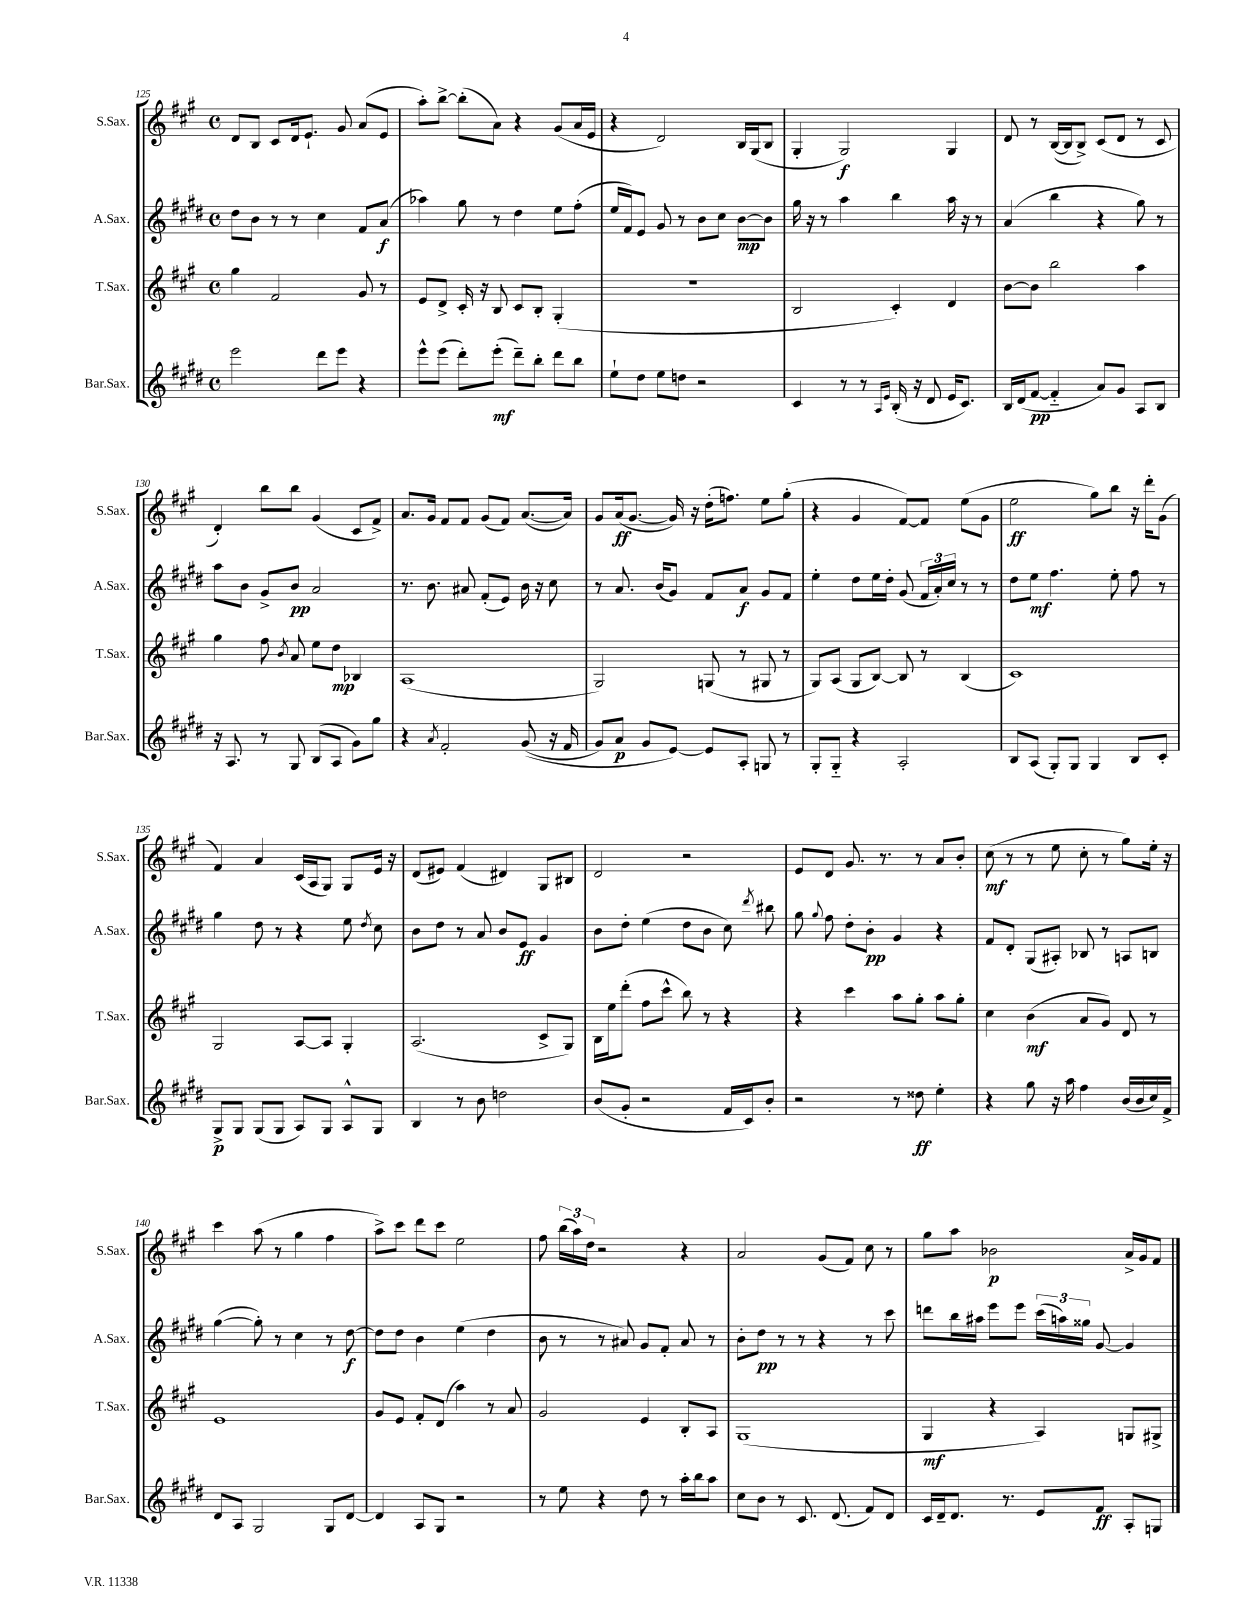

**kern	**dynam	**kern	**dynam	**kern	**dynam	**kern	**dynam
*part4	*part4	*part3	*part3	*part2	*part2	*part1	*part1
*staff4	*staff4	*staff3	*staff3	*staff2	*staff2	*staff1	*staff1
*I"Bar.Sax.	*	*I"T.Sax.	*	*I"A.Sax.	*	*I"S.Sax.	*
*I'Bar.Sax.	*	*I'T.Sax.	*	*I'A.Sax.	*	*I'S.Sax.	*
*clefG2	*	*clefG2	*	*clefG2	*	*clefG2	*
*k[f#c#g#d#]	*	*k[f#c#g#]	*	*k[f#c#g#d#]	*	*k[f#c#g#]	*
*M4/4	*	*M4/4	*	*M4/4	*	*M4/4	*
*met(c)	*	*met(c)	*	*met(c)	*	*met(c)	*
=125	=125	=125	=125	=125	=125	=125	=125
2eee\	.	4gg#\	.	8dd#\L	.	8d/L	.
.	.	.	.	8b\J	.	8B/J	.
.	.	2f#/	.	8r	.	8c#/L	.
.	.	.	.	8r	.	16d/k	.
.	.	.	.	.	.	8.e`/J	.
8ddd#\L	.	.	.	4cc#\	.	.	.
8eee\J	.	.	.	.	.	8g#/	.
4r	.	8g#/	.	8f#/L	.	(8a/L	.
.	.	8r	.	(8a/J	f	8e/J	.
=126	=126	=126	=126	=126	=126	=126	=126
8eee^^\L	.	8e/L	.	4aa-X\)	.	8aa'\L)	.
(8eee\J	.	8d^/J	.	.	.	[8bb^\J	.
8ddd#'\L)	.	16c#'/	.	8gg#\	.	(8bb'\L]	.
.	.	16r	.	.	.	.	.
(8eee'\J	mf	8B/	.	8r	.	8a\J)	.
8ddd#~\L)	.	8c#/L	.	4dd#\	.	4r	.
8bb'\J	.	8B'/J	.	.	.	.	.
8ddd#\L	.	(4G#'/	.	8ee\L	.	(8g#/L	.
8bb\J	.	.	.	(8ff#'\J	.	16a/L	.
.	.	.	.	.	.	16e/JJ	.
=127	=127	=127	=127	=127	=127	=127	=127
8ee`\L	.	1r	.	16ee/LL	.	4r	.
.	.	.	.	16f#/J)	.	.	.
8dd#\J	.	.	.	8e/J	.	.	.
8ee\L	.	.	.	8g#/	.	2d/)	.
8ddn\J	.	.	.	8r	.	.	.
2r	.	.	.	8b\L	.	.	.
.	.	.	.	8cc#\J	.	.	.
.	.	.	.	[8b\L	mp	16B/LL	.
.	.	.	.	.	.	(16G#/J	.
.	.	.	.	8b\J]	.	8B/J	.
=128	=128	=128	=128	=128	=128	=128	=128
4c#/	.	2B/	.	16gg#\	.	4G#'/	.
.	.	.	.	16r	.	.	.
.	.	.	.	8r	.	.	.
8r	.	.	.	4aa\	.	2G#/)	f
8r	.	.	.	.	.	.	.
16qqA/LL	.	.	.	.	.	.	.
16qqe/JJ	.	.	.	.	.	.	.
(16B'/	.	4c#'/)	.	4bb\	.	.	.
16r	.	.	.	.	.	.	.
8d#/	.	.	.	.	.	.	.
16e/KL	.	4d/	.	16aa\	.	4G#/	.
8.c#/J)	.	.	.	16r	.	.	.
.	.	.	.	8r	.	.	.
=129	=129	=129	=129	=129	=129	=129	=129
16B/LL	.	[8b\L	.	(4a/	.	8d/	.
(16d#/J	.	.	.	.	.	.	.
[8f#/J	pp	8b\J]	.	.	.	8r	.
4f#/]	.	2bb\	.	4bb\	.	([16B/LL	.
.	.	.	.	.	.	16B/J]	.
.	.	.	.	.	.	8B^/J)	.
8a/L)	.	.	.	4r	.	(8c#/L	.
8g#/J	.	.	.	.	.	8d/J	.
8A/L	.	4aa\	.	8gg#\)	.	8r	.
8B/J	.	.	.	8r	.	8c#/	.
!!LO:LB:g=z
=130	=130	=130	=130	=130	=130	=130	=130
16r	.	4gg#\	.	8aa\L	.	4d'/)	.
8.A/	.	.	.	.	.	.	.
.	.	.	.	8b\J	.	.	.
8r	.	8ff#\	.	8g#^/L	.	8bb\L	.
.	.	8qb/	.	.	.	.	.
8G#/	.	8a/	.	8b/J	pp	8bb\J	.
(8B/L	.	8ee\L	.	2a/	.	(4g#/	.
8A/J	.	8dd\J	mp	.	.	.	.
8g#\L)	.	4B-X/	.	.	.	8c#/L	.
8gg#\J	.	.	.	.	.	8f#^/J)	.
=131	=131	=131	=131	=131	=131	=131	=131
4r	.	(1A	.	8.r	.	8.a/L	.
.	.	.	.	8.b\	.	16g#/Jk	.
8qa/	.	.	.	.	.	.	.
2f#'/	.	.	.	.	.	8f#/L	.
.	.	.	.	8a#X/	.	8f#/J	.
.	.	.	.	(8f#'/L	.	(8g#/L	.
.	.	.	.	8e/J)	.	8f#/J)	.
((8g#/	.	.	.	16b\	.	([8.a/L	.
.	.	.	.	16r	.	.	.
16r	.	.	.	8cc#\	.	.	.
16f#/	.	.	.	.	.	16a/Jk])	.
=132	=132	=132	=132	=132	=132	=132	=132
8g#/L)	.	2G#/)	.	8r	.	8g#/L	.
8a/J	p	.	.	8.a/	.	(16a/k	ff
.	.	.	.	.	.	[8.g#/J	.
8g#/L	.	.	.	.	.	.	.
.	.	.	.	(16b/KL	.	.	.
[8e/J)	.	.	.	8g#/J)	.	16g#/])	.
.	.	.	.	.	.	16r	.
8e/L]	.	(8Gn/	.	8f#/L	.	(16dd'\KL	.
.	.	.	.	.	.	8.ffn\J)	.
8A'/J	.	8r	.	8a/J	f	.	.
8Gn/	.	8G#X/	.	8g#/L	.	8ee\L	.
8r	.	8r	.	8f#/J	.	(8gg#'\J	.
=133	=133	=133	=133	=133	=133	=133	=133
8G#'/L	.	8G#/L)	.	4ee'\	.	4r	.
8G#/J	.	(8A/J	.	.	.	.	.
4r	.	8G#/L	.	8dd#\L	.	4g#/	.
.	.	[8B/J)	.	16ee\L	.	.	.
.	.	.	.	16dd#'\JJ	.	.	.
2A'/	.	8B/]	.	(8g#/	.	[8f#/L)	.
.	.	8r	.	24f#/LL	.	8f#/J]	.
.	.	.	.	24a'/)	.	.	.
.	.	.	.	24cc#/JJ	.	.	.
.	.	(4B/	.	8r	.	(8ee\L	.
.	.	.	.	8r	.	8g#\J	.
=134	=134	=134	=134	=134	=134	=134	=134
8B/L	.	1c#)	.	8dd#\L	.	2ee\	ff
(8A/J	.	.	.	8ee\J	mf	.	.
8G#'/L)	.	.	.	4.ff#\	.	.	.
8G#/J	.	.	.	.	.	.	.
4G#/	.	.	.	.	.	8gg#\L)	.
.	.	.	.	8ee'\	.	8bb\J	.
8B/L	.	.	.	8ff#\	.	16r	.
.	.	.	.	.	.	16ddd'\KL	.
8c#'/J	.	.	.	8r	.	(8g#\J	.
!!LO:LB:g=z
=135	=135	=135	=135	=135	=135	=135	=135
8G#^/L	p	2G#/	.	4gg#\	.	4f#/)	.
8G#/J	.	.	.	.	.	.	.
(8G#/L	.	.	.	8dd#\	.	4a/	.
8G#/J	.	.	.	8r	.	.	.
8A/L)	.	[8A/L	.	4r	.	(16c#/LL	.
.	.	.	.	.	.	16A/J	.
8G#/J	.	8A/J]	.	.	.	8G#/J)	.
8A^^/L	.	4G#'/	.	8ee\	.	8G#/L	.
.	.	.	.	8qdd#/	.	.	.
8G#/J	.	.	.	8cc#\	.	16e/Jk	.
.	.	.	.	.	.	16r	.
=136	=136	=136	=136	=136	=136	=136	=136
4B/	.	(2.A/	.	8b\L	.	(8d/L	.
.	.	.	.	8dd#\J	.	8e#X/J)	.
8r	.	.	.	8r	.	(4f#/	.
8b\	.	.	.	8a/	.	.	.
2ddn\	.	.	.	8b/L	.	4d#X/)	.
.	.	.	.	8e/J	ff	.	.
.	.	8c#^/L	.	4g#/	.	8G#/L	.
.	.	8G#/J)	.	.	.	8B#X/J	.
=137	=137	=137	=137	=137	=137	=137	=137
(8b/L	.	16B\LL	.	8b\L	.	2d/	.
.	.	16ee\J	.	.	.	.	.
8g#'/J	.	(8ddd'\J	.	8dd#'\J	.	.	.
2r	.	8ff#\L	.	(4ee\	.	.	.
.	.	8ccc#^^\J	.	.	.	.	.
.	.	8bb\)	.	8dd#\L	.	2r	.
.	.	8r	.	8b\J	.	.	.
16f#/LL	.	4r	.	8cc#\)	.	.	.
16c#/J)	.	.	.	.	.	.	.
.	.	.	.	8qddd#/	.	.	.
8b'/J	.	.	.	8bb#X\	.	.	.
=138	=138	=138	=138	=138	=138	=138	=138
2r	.	4r	.	8gg#\	.	8e/L	.
.	.	.	.	8qqgg#/	.	.	.
.	.	.	.	8ff#\	.	8d/J	.
.	.	4ccc#\	.	8dd#'\L	.	8.g#/	.
.	.	.	.	8b'\J	pp	.	.
.	.	.	.	.	.	8.r	.
8r	.	8aa\L	.	4g#/	.	.	.
8dd##X\	ff	8gg#'\J	.	.	.	8r	.
4ee'\	.	8aa\L	.	4r	.	8a/L	.
.	.	8gg#'\J	.	.	.	8b'/J	.
=139	=139	=139	=139	=139	=139	=139	=139
4r	.	4cc#\	.	8f#/L	.	(8cc#\	mf
.	.	.	.	8d#'/J	.	8r	.
8gg#\	.	(4b\	mf	(8G#/L	.	8r	.
16r	.	.	.	8A#X'/J)	.	8ee\	.
16aa\	.	.	.	.	.	.	.
4ff#\	.	8a/L	.	8B-X/	.	8cc#'\	.
.	.	8g#/J)	.	8r	.	8r	.
(16b/LL	.	8d/	.	8An/L	.	8gg#\L)	.
16b/	.	.	.	.	.	.	.
16cc#/)	.	8r	.	8Bn/J	.	16ee'\Jk	.
16f#^/JJ	.	.	.	.	.	16r	.
!!LO:LB:g=z
=140	=140	=140	=140	=140	=140	=140	=140
8d#/L	.	1e	.	([4gg#\	.	4ccc#\	.
8A/J	.	.	.	.	.	.	.
2G#/	.	.	.	8gg#'\])	.	(8aa\	.
.	.	.	.	8r	.	8r	.
.	.	.	.	4cc#\	.	4gg#\	.
8G#/L	.	.	.	8r	.	4ff#\	.
[8d#/J	.	.	.	[8dd#\	f	.	.
=141	=141	=141	=141	=141	=141	=141	=141
4d#/]	.	8g#/L	.	8dd#\L]	.	8aa^\L)	.
.	.	8e/J	.	8dd#\J	.	8ccc#\J	.
8A/L	.	8f#'/L	.	4b\	.	8ddd\L	.
8G#/J	.	(8d/J	.	.	.	8ccc#\J	.
2r	.	4aa\)	.	(4ee\	.	2ee\	.
.	.	8r	.	4dd#\	.	.	.
.	.	8a/	.	.	.	.	.
=142	=142	=142	=142	=142	=142	=142	=142
8r	.	2g#/	.	8b\	.	8ff#\	.
8ee\	.	.	.	8r	.	(24bb\LL	.
.	.	.	.	.	.	24aa\)	.
.	.	.	.	.	.	24dd\JJ	.
4r	.	.	.	8r	.	2r	.
.	.	.	.	8a#X/)	.	.	.
8dd#\	.	4e/	.	8g#/L	.	.	.
8r	.	.	.	8f#'/J	.	.	.
16aa'\LL	.	8B'/L	.	8a#/	.	4r	.
16bb\J	.	.	.	.	.	.	.
8aa\J	.	8A/J	.	8r	.	.	.
=143	=143	=143	=143	=143	=143	=143	=143
8cc#\L	.	(1G#	.	8b'\L	.	2a/	.
8b\J	.	.	.	8dd#\J	pp	.	.
8r	.	.	.	8r	.	.	.
8.c#/	.	.	.	8r	.	.	.
.	.	.	.	4r	.	(8g#/L	.
(8.d#/	.	.	.	.	.	.	.
.	.	.	.	.	.	8f#/J)	.
8f#/L)	.	.	.	8r	.	8cc#\	.
8d#/J	.	.	.	8ccc#\	.	8r	.
=144	=144	=144	=144	=144	=144	=144	=144
16c#/LL	.	4G#/	mf	8dddn\L	.	8gg#\L	.
16d#~/J	.	.	.	.	.	.	.
8.d#/J	.	.	.	16bb\L	.	8aa\J	.
.	.	.	.	16aa#X\JJ	.	.	.
.	.	4r	.	8eee\L	.	2b-X\	p
8.r	.	.	.	.	.	.	.
.	.	.	.	8eee\J	.	.	.
8e/L	.	4A/)	.	(24ccc#\LL	.	.	.
.	.	.	.	24aan\)	.	.	.
.	.	.	.	24gg##X\JJ	.	.	.
8f#/J	ff	.	.	[8g#/	.	.	.
8A'/L	.	8Gn/L	.	4g#/]	.	16a^/LL	.
.	.	.	.	.	.	16g#/J	.
8Gn/J	.	8G#X^/J	.	.	.	8f#/J	.
==	==	==	==	==	==	==	==
*-	*-	*-	*-	*-	*-	*-	*-
